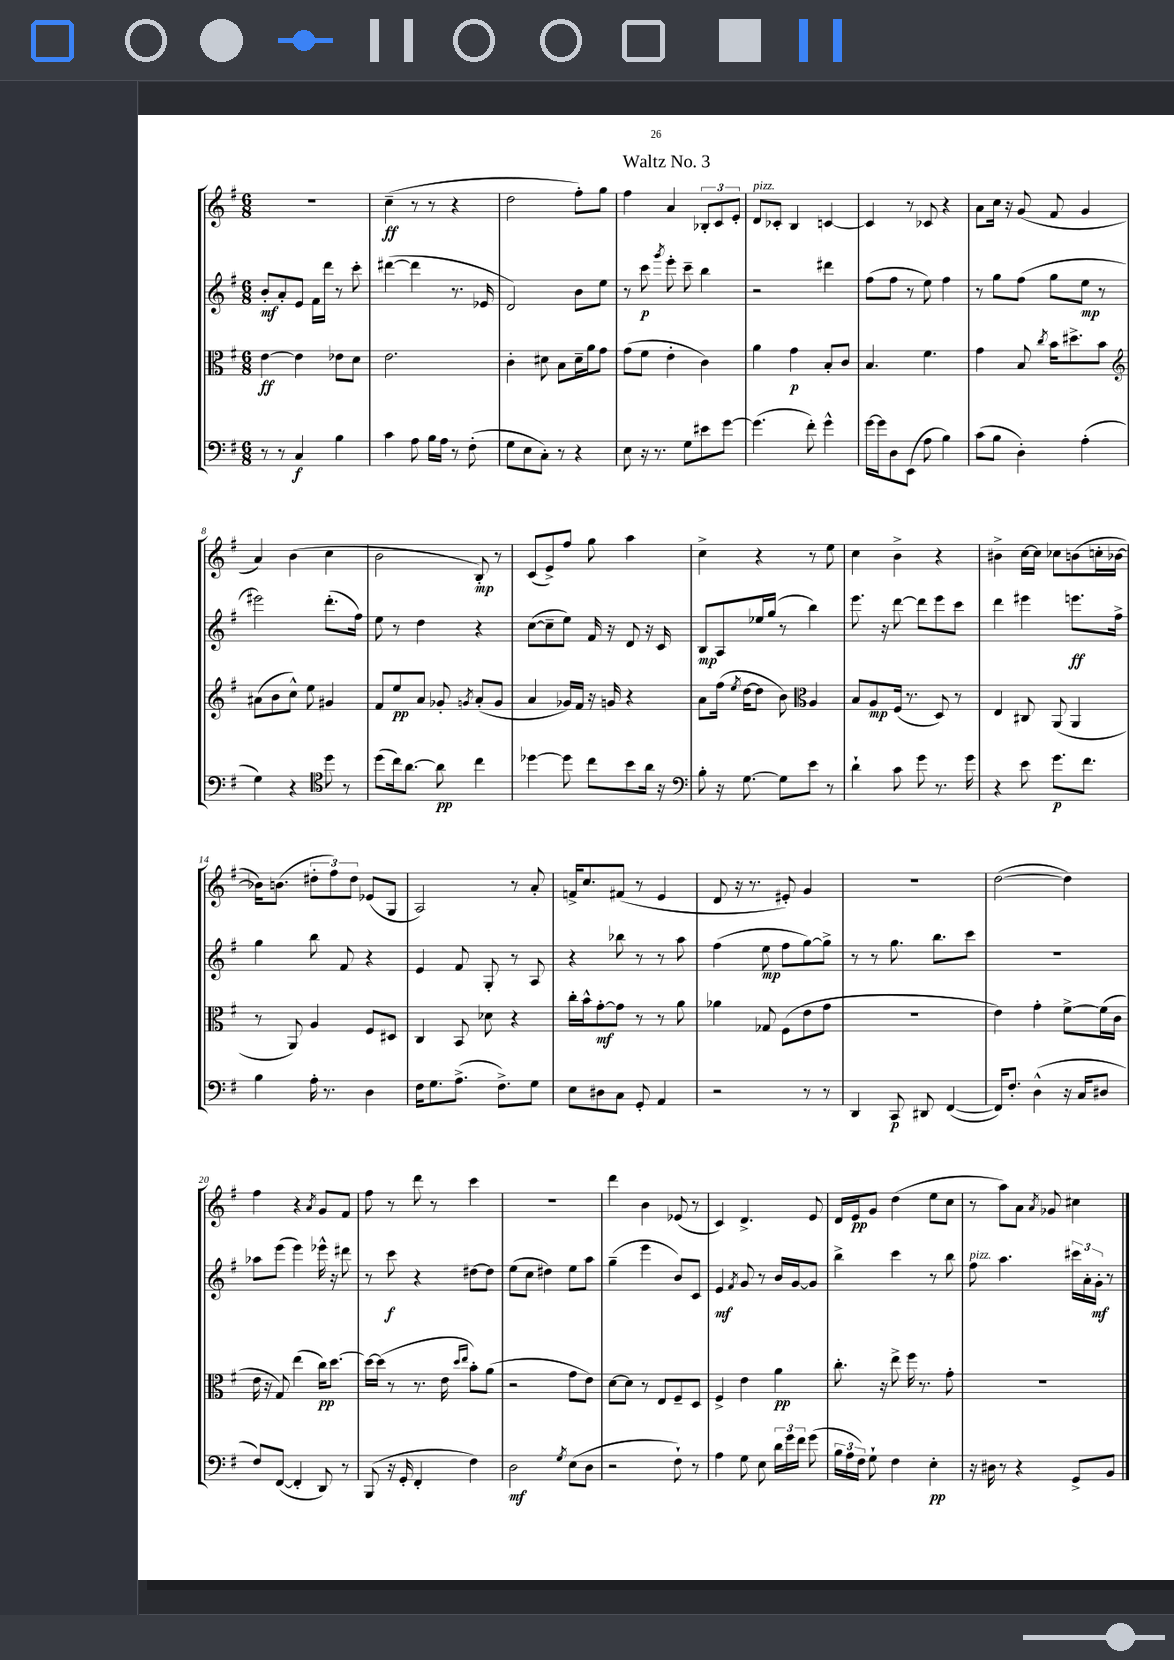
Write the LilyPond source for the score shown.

\header { title = "Waltz No. 3" }
<<
\new StaffGroup <<
\new Staff = "s0" {
    \clef treble \key g \major \numericTimeSignature \time 6/8
    \autoBeamOff R2. |
    c''4--\ff( r8 r8 r4 |
    d''2 fis''8[-.) g''8] |
    fis''4 a'4 \tuplet 3/2 { bes8[-. c'8 e'8]-. } |
    d'8[^\markup { \italic "pizz." } ces'8]-. b4 c'4~ |
    c'4 r8 ces'8 r4 |
    a'8[ c''16] r16 g'8( fis'8 g'4 |
    a'4) b'4( c''4 |
    b'2 b8-.\mp) r8 |
    c'8[( e'8->) fis''8] g''8 a''4 |
    c''4-> r4 r8 e''8 |
    c''4 b'4-> r4 |
    bis'4-> c''16[~ c''16] ces''8[ b'8( c''16-. bes'16]~ |
    bes'16[) b'8.]( \tuplet 3/2 { dis''8[-. fis''8) dis''8] } ees'8[( g8] |
    a2) r8 a'8-. |
    f'16[-> c''8. fis'8]( r8 e'4 |
    d'8 r16 r8. eis'8-.) g'4 |
    r2. |
    d''2~( d''4) |
    fis''4 r4 \acciaccatura { a'8 } g'8[ fis'8] |
    fis''8 r8 d'''8 r8 c'''4 |
    R2. |
    d'''4 b'4 ees'8( r8 |
    c'4) d'4.-> e'8 |
    d'16[ e'16\pp g'8] d''4( e''8[ c''8] |
    r8 a''8[) a'8] \acciaccatura { a'8 } ges'8 cis''4 \bar "|." |
}
\new Staff = "s1" {
    \clef treble \key g \major \numericTimeSignature \time 6/8
    \autoBeamOff b'8[-.\mf a'8-. e'8] fis'16[ d'''16] r8 c'''8-. |
    dis'''4~( dis'''4 r8. ees'16 |
    d'2) b'8[ e''8] |
    r8 c'''8\p \acciaccatura { g'''8 } e'''8-. c'''8-- b''4 |
    r2 dis'''4 |
    fis''8[( fis''8] r8 e''8) fis''4 |
    r8 g''8[ fis''8]( g''8[ e''8]\mp r8 |
    eis'''2) d'''8.[-.( fis''16]) |
    e''8 r8 d''4 r4 |
    c''8[~( c''8-- e''8]) fis'16 r16 d'8 r16 c'16 |
    b8[\mp a8 ees''16 g''16]( r8 b''4) |
    e'''8. r16 d'''8~ d'''8[ e'''8 c'''8] |
    d'''4 eis'''4 e'''8.[\ff fis''16]-> |
    g''4 b''8 fis'8 r4 |
    e'4 fis'8 g8-. r8 a8 |
    r4 bes''8 r8 r8 a''8 |
    fis''4( e''8\mp fis''8[ g''8~) g''8]-> |
    r8 r8 g''8. b''8.[ c'''8] |
    R2. |
    aes''8[ e'''8]( e'''4) ees'''16-^ r16 dis'''8 |
    r8 c'''8\f r4 dis''8[~ dis''8] |
    e''8[( c''8] dis''4) e''8[ a''8] |
    g''4--( e'''4 b'8[) c'8] |
    e'4\mf \acciaccatura { fis'8 } g'8 r8 b'16[ g'16~ g'8] |
    b''4-> c'''4 r8 b''8 |
    fis''8^\markup { \italic "pizz." } a''4. \tuplet 3/2 { cis'''16[ a'16-. g'16]-.\mf } r8 \bar "|." |
}
\new Staff = "s2" {
    \clef alto \key g \major \numericTimeSignature \time 6/8
    \autoBeamOff e'4~\ff e'4 ees'8[ d'8] |
    e'2. |
    c'4-. dis'8 b8[ dis'16-- a'16 g'8] |
    g'8[( fis'8] e'4-. c'4) |
    a'4 g'4\p b8[-. c'8] |
    b4. fis'4. |
    g'4 b8 \acciaccatura { c''8 } b'16[ dis''8.-> b'8] |
    \clef treble ais'8[( b'8 c''8]-^) e''8 gis'4 |
    fis'8[ e''8\pp a'8] ges'8-. \acciaccatura { g'8 } a'8[-.( g'8] |
    a'4 ges'16[) fis'16] r16 g'16 r4 |
    a'8[ fis''16]( \acciaccatura { e''8 } d''16[~ d''8] b'8) \clef alto a4 |
    b8[ a8\mp fis16]( r8. d8) r8 |
    e4 cis8 a,8( a,4 |
    r8 a,8) a4 fis8[ dis8] |
    c4 b,8 des'8 r4 |
    c''16[-. b'16-^ g'8~-.\mf g'8] r8 r8 a'8 |
    aes'4 ges8 fis8[( e'8 g'8] |
    R2. |
    e'4) g'4-. fis'8[~-> fis'16( c'16] |
    e'16 r16 g8) e''4( c''16[\pp) d''8.]~ |
    d''16[~ d''16]( r8 r8. e'16 \grace { d''16[ e''16] } b'8[-.) a'8]( |
    r2 g'8[ e'8]) |
    d'8[~ d'8] r8 e8[ fis8-- d8] |
    fis4-> e'4 a'4\pp |
    c''8.-. r16 e''8-> fis''16 r8. g'8-. |
    R2. \bar "|." |
}
\new Staff = "s3" {
    \clef bass \key g \major \numericTimeSignature \time 6/8
    \autoBeamOff r8 r8 c4\f b4 |
    c'4 a8 b16[ a16] r8 fis8-.( |
    g8[ e8 c8]-.) r8 r4 |
    e8 r16 r8. g8[ eis'8 g'8]~ |
    g'4.( fis'8-.) g'4-^ |
    g'16[~ g'16 d8 e,8]( a8 b4) |
    c'8[( b8] d4-.) a4-.( |
    g4) r4 \clef tenor d''8 r8 |
    d''8[( c''16) a'8.]~ a'8\pp c''4 |
    des''4~ des''8 c''8[ b'8 a'16] r16 |
    \clef bass b8-. r16 g8.~ g8[ e'8] r8 |
    d'4-! c'8 g'8 r8. g'16 |
    r4 e'8 g'8.[\p fis'8.] |
    b4 a16-. r8. d4 |
    fis16[ g8. a8.]->( fis8.[->) g8] |
    e8[ dis8 c8] g,8-. a,4 |
    r2 r8 r8 |
    d,4 c,8\p dis,8 fis,4~( |
    fis,16[) fis8.]-. d4-^( r16 c16[ dis8] |
    fis8[) fis,8]~( fis,4-. d,8) r8 |
    b,,8( r16 g,16-. fis,4-. fis4) |
    d2\mf \acciaccatura { g8 } e8[( d8] |
    r2 fis8-!) r8 |
    a4 g8 e8 \tuplet 3/2 { d'16[ g'16 fis'16] } g'8( |
    \tuplet 3/2 { b16[ a16 fis16]) } g8-! fis4 e4-.\pp |
    r16 dis16 r8 r4 g,8[-> b,8] \bar "|." |
}
>>
>>
